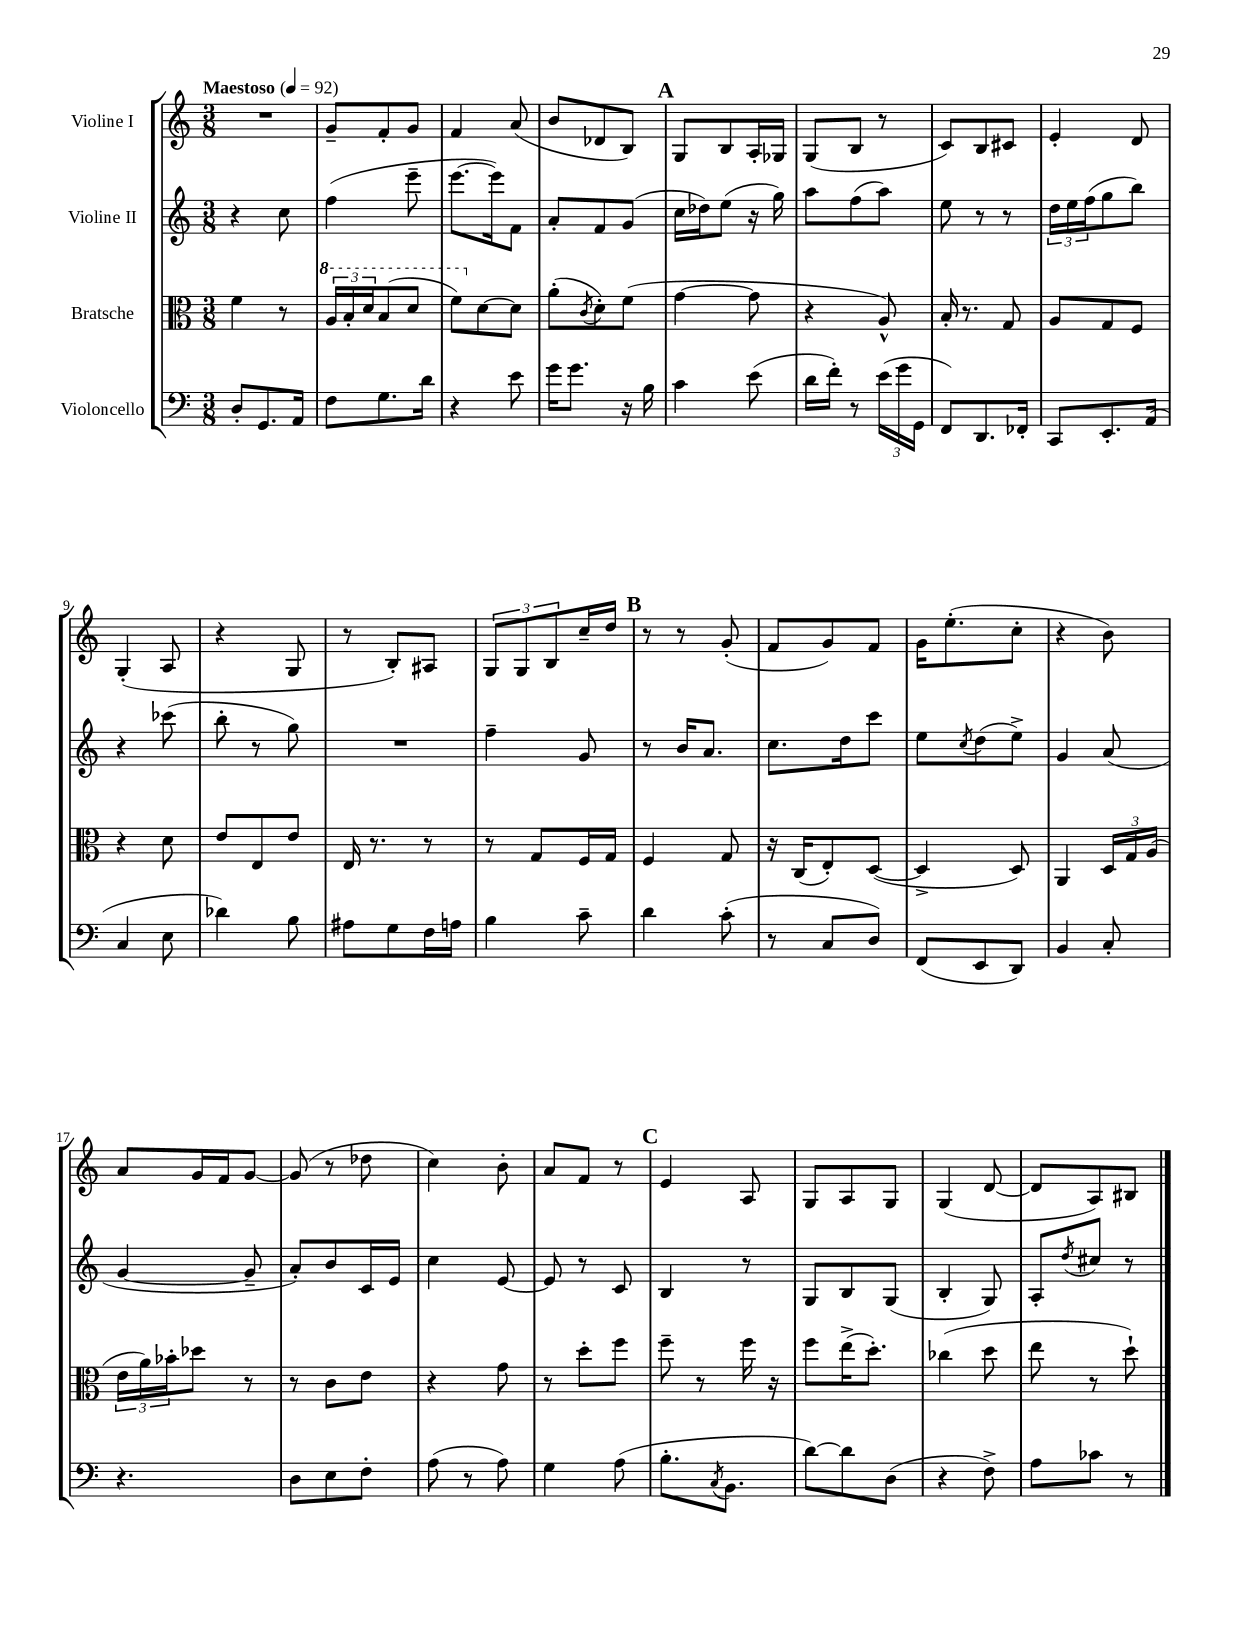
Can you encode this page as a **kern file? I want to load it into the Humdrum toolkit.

**kern	**kern	**kern	**kern
*part4	*part3	*part2	*part1
*staff4	*staff3	*staff2	*staff1
*I"Violoncello	*I"Bratsche	*I"Violine II	*I"Violine I
*clefF4	*clefC3	*clefG2	*clefG2
*k[]	*k[]	*k[]	*k[]
*M3/8	*M3/8	*M3/8	*M3/8
*MM92	*MM92	*MM92	*MM92
=1	=1	=1	=1
!	!	!	!LO:TX:a:B:t=Maestoso
8D'/L	4f\	4r	4.r
8.GG/	.	.	.
.	8r	8cc\	.
16AA/Jk	.	.	.
=2	=2	=2	=2
*	*8va	*	*
8F\L	24a/LL	(4ff\	8g~/L
.	24b'/	.	.
.	24dd/J	.	.
8.G\	(8b/	.	8f'/
.	8dd/J	8eee~\	8g/J
16d\Jk	.	.	.
=3	=3	=3	=3
4r	8ff\L)	[8.eee\L	4f/
*	*X8va	*	*
.	[8d\	.	.
.	.	16eee\k])	.
8e\	8d\J]	8f\J	(8a/
=4	=4	=4	=4
16g\KL	(8a'\L	8a'/L	8b/L
8.g\J	.	.	.
.	8qc/	.	.
.	8d'\)	8f/	8d-X/
16r	(8f\J	(8g/J	8B/J)
16B\	.	.	.
!!LO:REH:place=s1:t=A
=5	=5	=5	=5
4c\	[4g\	16cc\LL	8G/L
.	.	16dd-X\J)	.
.	.	(8ee\J	8B/
(8e\	8g\]	16r	16A'/L
.	.	16gg\)	16G-X/JJ
=6	=6	=6	=6
16d\LL	4r	8aa\L	(8G/L
16f'\JJ)	.	.	.
8r	.	(8ff\	8B/J
(24e\LL	8A^^/)	8aa\J)	8r
24g\	.	.	.
24GG\JJ	.	.	.
=7	=7	=7	=7
8FF/L)	16B'/	8ee\	8c/L)
.	8.r	.	.
8.DD/	.	8r	8B/
.	8G/	8r	8c#X/J
16FF-X'/Jk	.	.	.
=8	=8	=8	=8
8CC/L	8A/L	24dd\LL	4e'/
.	.	24ee\	.
.	.	(24ff\J	.
8.EE'/	8G/	8gg\	.
.	8F/J	8bb\J)	8d/
(16AA/Jk	.	.	.
!!LO:LB:g=z
=9	=9	=9	=9
4C/	4r	4r	(4G'/
8E\	8d\	(8ccc-X\	8A/
=10	=10	=10	=10
4d-X\)	8e/L	8bb'\	4r
.	8E/	8r	.
8B\	8e/J	8gg\)	8G/
=11	=11	=11	=11
8A#X\L	16E/	4.r	8r
.	8.r	.	.
8G\	.	.	8B'/L)
16F\L	8r	.	8A#X/J
16An\JJ	.	.	.
=12	=12	=12	=12
4B\	8r	4ff~\	12G/L
.	.	.	12G/
.	8G/L	.	.
.	.	.	12B/
8c~\	16F/L	8g/	16cc~/L
.	16G/JJ	.	16dd/JJ
!!LO:REH:place=s1:t=B
=13	=13	=13	=13
4d\	4F/	8r	8r
.	.	16b/KL	8r
.	.	8.a/J	.
(8c'\	8G/	.	(8g'/
=14	=14	=14	=14
8r	16r	8.cc\L	8f/L
.	(16C/KL	.	.
8C/L	8E'/)	.	8g/)
.	.	16dd\k	.
8D/J)	([8D/J	8ccc\J	8f/J
=15	=15	=15	=15
(8FF/L	4D^/]	8ee\L	16g\KL
.	.	.	(8.ee'\
.	.	8qcc/	.
8EE/	.	(8dd\	.
8DD/J)	8D/)	8ee^\J)	8cc'\J
=16	=16	=16	=16
4BB/	4AA/	4g/	4r
8C'/	24D/LL	(8a/	8b\)
.	24G/	.	.
.	(24A/JJ	.	.
!!LO:LB:g=z
=17	=17	=17	=17
4.r	24e\LL	[4g/	8a/L
.	24a\)	.	.
.	24b-X'\J	.	.
.	8dd-X\J	.	16g/L
.	.	.	16f/J
.	8r	8g~/]	[8g/J
=18	=18	=18	=18
8D\L	8r	8a'/L)	(8g/]
8E\	8c\L	8b/	8r
8F'\J	8e\J	16c/L	8dd-X\
.	.	16e/JJ	.
=19	=19	=19	=19
(8A\	4r	4cc\	4cc\)
8r	.	.	.
8A\)	8g\	[8e/	8b'\
=20	=20	=20	=20
4G\	8r	8e/]	8a/L
.	8dd'\L	8r	8f/J
(8A\	8ff\J	8c/	8r
!!LO:REH:place=s1:t=C
=21	=21	=21	=21
8.B'\L	8ff~\	4B/	4e/
.	8r	.	.
8qC/	.	.	.
8.BB\J	.	.	.
.	16ff\	8r	8A/
.	16r	.	.
=22	=22	=22	=22
[8d\L)	8ff\L	8G/L	8G/L
8d\]	(16ee^\K	8B/	8A/
.	8.dd'\J)	.	.
(8D\J	.	(8G/J	8G/J
=23	=23	=23	=23
4r	(4cc-X\	4B'/	(4G/
8F^\)	8dd\	8G/)	[8d/
=24	=24	=24	=24
8A\L	8ee\	8A'/L	8d/L]
.	.	8qdd/	.
8c-X\J	8r	8cc#X/J	8A/)
8r	8dd`\)	8r	8B#X/J
==	==	==	==
*-	*-	*-	*-
